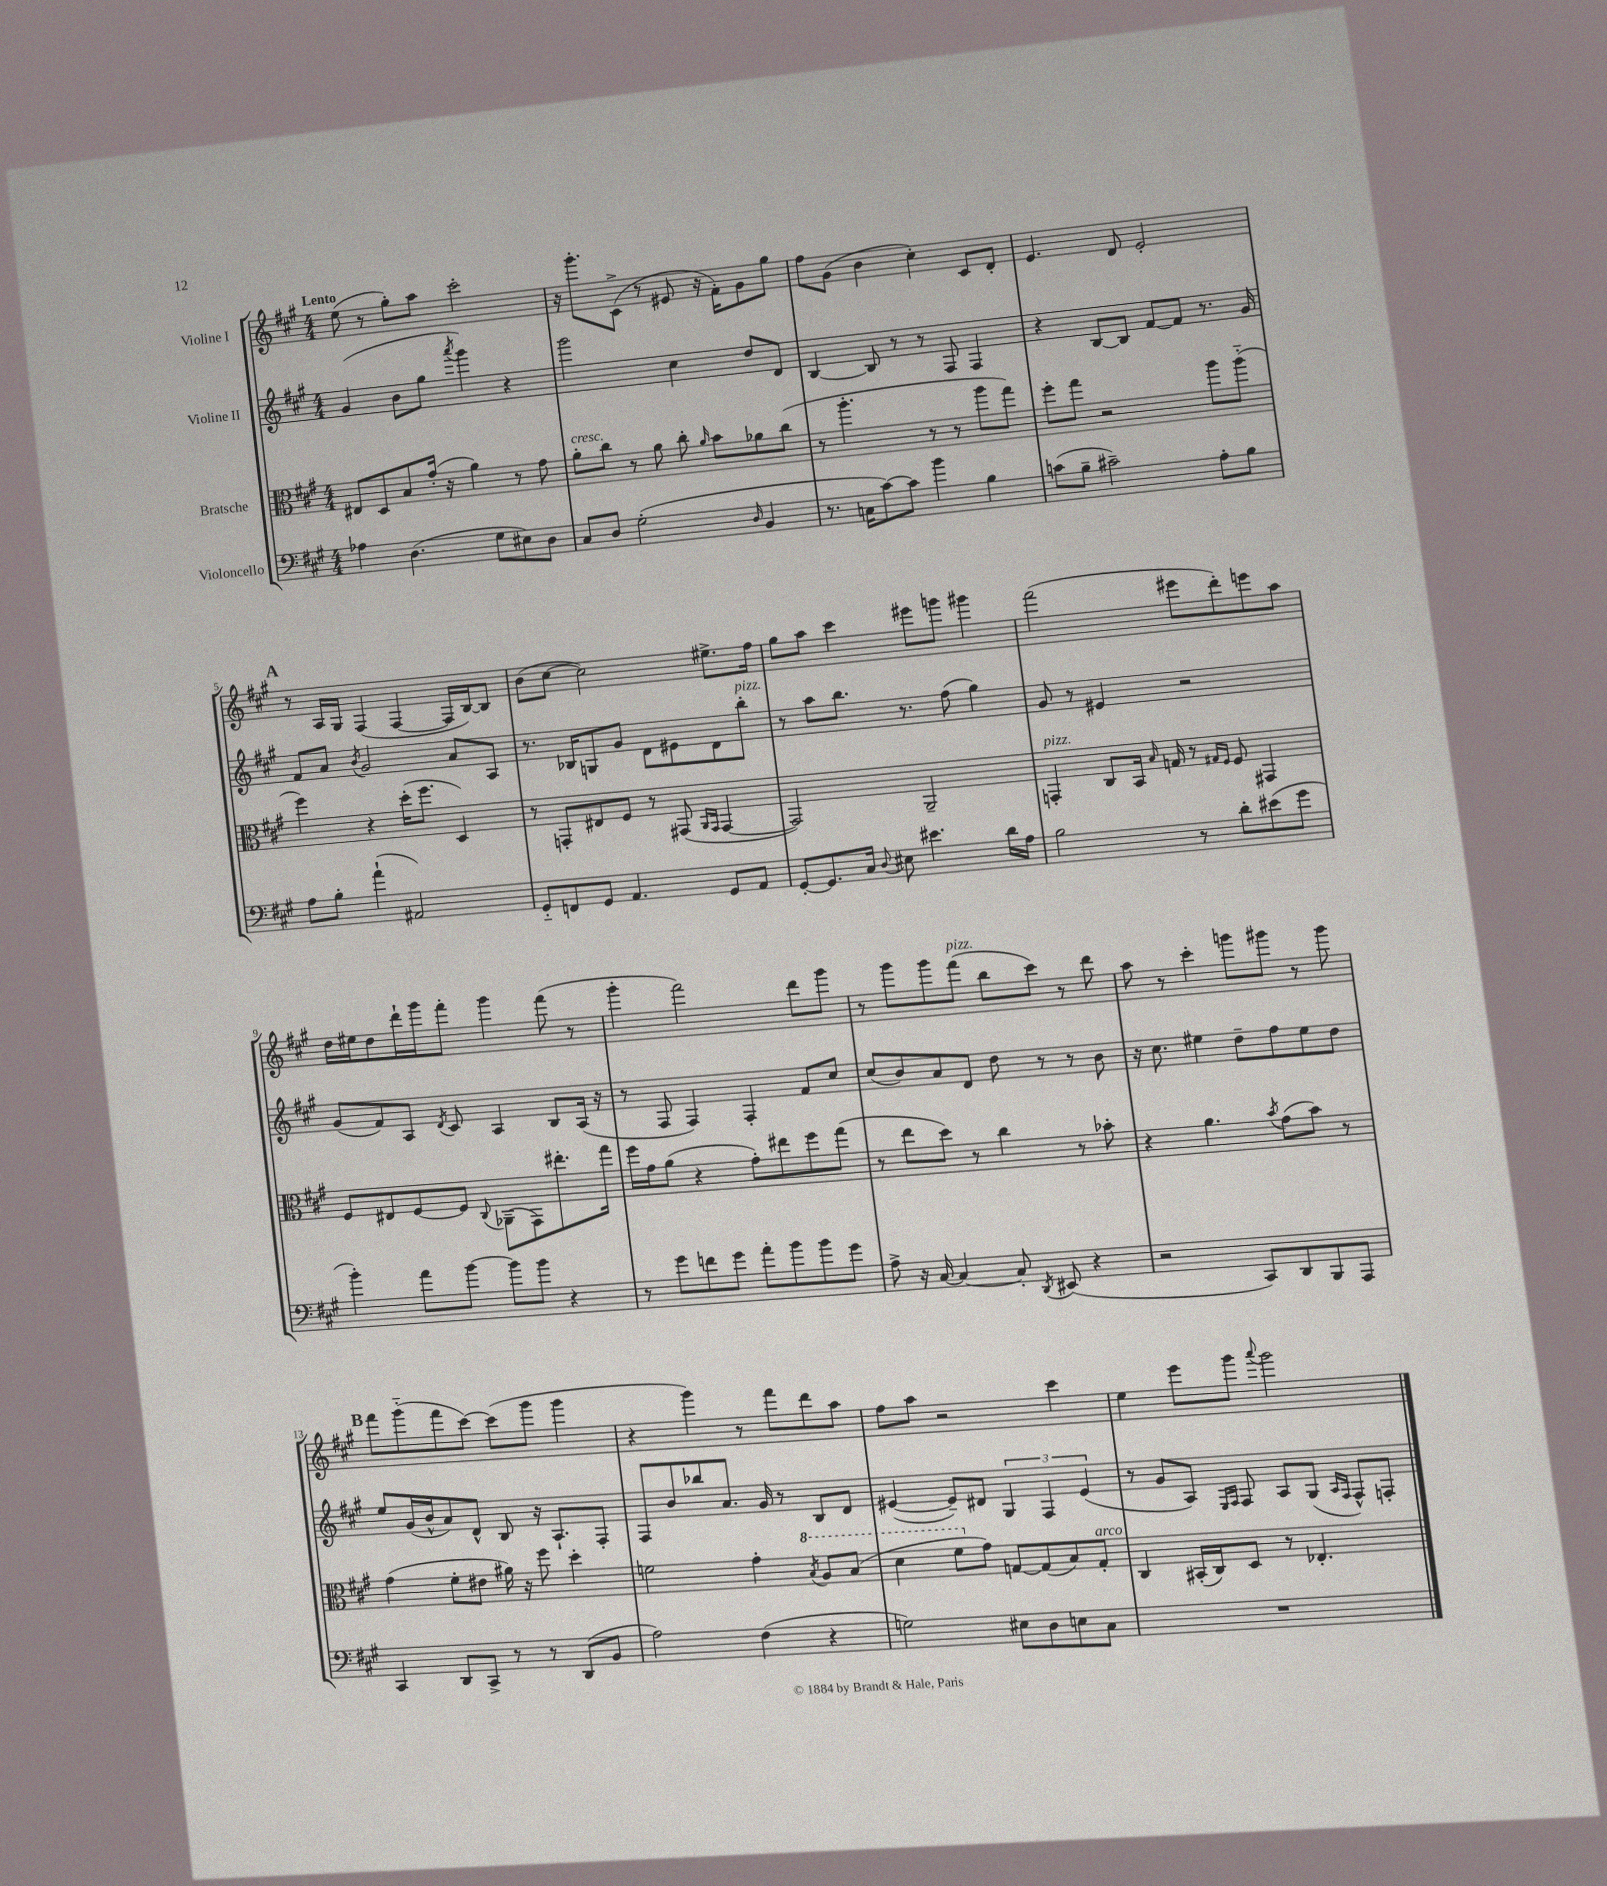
<<
\new StaffGroup <<
\new Staff = "s0" \with { instrumentName = "Violine I" } {
    \clef treble \key a \major \numericTimeSignature \time 4/4 \tempo "Lento"
    \autoBeamOff e''8( r8 gis''8[-.) a''8] cis'''2-. |
    r16 gis'''8.[-. cis'8]->( r8 eis'8 r16 fis'16[-.) gis'8 gis''8] |
    fis''8[ gis'8]( b'4 cis''4-.) cis'8[ d'8]-. |
    e'4. d'8 e'2-. |
    \mark \markup { \bold "A" } r8 a16[ gis16] fis4( fis4~ fis16[ b16~) b8] |
    b'8[( cis''8]~ cis''2) eis''8.[-> fis''16] |
    gis''8[ a''8] cis'''4 eis'''8[ g'''8] gis'''4 |
    fis'''2( eis'''8[ d'''8-.) e'''8 a''8] |
    d''16[ eis''16 d''8 d'''16-! gis'''16 fis'''8]-. gis'''4 fis'''8( r8 |
    gis'''4-. fis'''2) d'''8[ gis'''8] |
    r8 gis'''8[ gis'''8 fis'''8]^\markup { \italic "pizz." }( b''8[ cis'''8]) r8 d'''8 |
    a''8 r8 cis'''4-. g'''8[ gis'''8] r8 gis'''8 |
    \mark \markup { \bold "B" } fis'''8[ gis'''8-_( fis'''8 cis'''8]~) cis'''8[( gis'''8] gis'''4 |
    r4 gis'''4) r8 fis'''8[ d'''8 a''8] |
    fis''8[ a''8] r2 cis'''4 |
    e''4 e'''8[ gis'''8] \appoggiatura { a'''8 } gis'''2 \bar "|." |
}
\new Staff = "s1" \with { instrumentName = "Violine II" } {
    \clef treble \key a \major \numericTimeSignature \time 4/4
    \autoBeamOff gis'4( b'8[ gis''8] \acciaccatura { a'''8 } gis'''4) r4 |
    gis'''2 cis''4 d''8[ d'8] |
    b4~ b8 r8 r8 fis8 fis4 |
    r4 b8[~ b8] fis'8[~ fis'8] r8. gis'16 |
    \mark \markup { \bold "A" } fis'8[ a'8] \acciaccatura { b'8 } gis'2 a'8[ a8] |
    r8. bes16[ g8 gis'8] d'8[ eis'8 d'8 b''8]-.^\markup { \italic "pizz." } |
    r8 a''8[ b''8.] r8. fis''8( gis''4) |
    gis'8 r8 eis'4 r2 |
    gis'8[( fis'8) a8] \acciaccatura { d'8 } cis'8 a4 b8[ a16]( r16 |
    r8 fis8 fis4) fis4-. fis'8[ cis''8] |
    cis''8[( b'8) a'8 d'8] d''8 r8 r8 b'8 |
    r16 cis''8. eis''4 d''8[-- fis''8 eis''8 d''8] |
    \mark \markup { \bold "B" } e''8[ gis'16( b'16-^ a'8) d'8]-^ b8 r16 a8.[-! fis8]-. |
    fis8[ b'8 bes''8 a'8.] gis'16 r8 b8[ d'8] |
    eis'4~( eis'8[--) dis'8] \tuplet 3/2 { gis4 fis4 eis'4( } |
    r8 gis'8[ a8]) \grace { e16[ fis16] } fis8 a8[ gis8]( \grace { a16[ fis16] } fis8[-^) f8]-. \bar "|." |
}
\new Staff = "s2" \with { instrumentName = "Bratsche" } {
    \clef alto \key a \major \numericTimeSignature \time 4/4
    \autoBeamOff eis8[ d8 b8 gis'16]-.( r16 a'4) r8 gis'8 |
    a'8[-.^\markup { \italic "cresc." } cis''8] r8 a'8 cis''8-. \grace { a'16 } b'8[ aes'8 cis''8]( |
    r8 a''4.-. r8 r8 a''8[ gis''8]) |
    fis''8[-. gis''8] r2 a''8[ a''8]-_( |
    \mark \markup { \bold "A" } fis''4) r4 d''16[-.( fis''8.] d4) |
    r8 g,8[-. eis8 fis8] r8 gis,8( \grace { a,16[ gis,16] } gis,4~ |
    gis,2) a,2-- |
    g,4-.^\markup { \italic "pizz." } cis8[ b,16] \grace { b16 } g16 r8 \grace { gis16[ fis16] } fis8 gis,4 |
    fis8[ eis8 fis8~ fis8] \appoggiatura { cis8 } aes,8[--( gis,8) eis''8.-. gis''16] |
    fis''16[ gis'16 a'8]( r4 gis'8[-.) eis''8 fis''8 gis''8]( |
    r8 e''8[ d''8]) r8 cis''4 r8 bes'8-. |
    r4 a'4. \acciaccatura { b'8 } gis'8[( b'8]) r8 |
    \mark \markup { \bold "B" } gis'4( fis'8[-. eis'8] ais'16) r16 fis''8 d''4-. |
    f'2 gis'4-. \ottava #1 \acciaccatura { b'8 } a'8[ b'8]( |
    d''4 fis''8[ \ottava #0 gis'8]) g8[~ g8( b8) g8]-.^\markup { \italic "arco" } |
    cis4 bis,16[-.( cis16) d8] r8 ees4.-. \bar "|." |
}
\new Staff = "s3" \with { instrumentName = "Violoncello" } {
    \clef bass \key a \major \numericTimeSignature \time 4/4
    \autoBeamOff aes4 d4.( gis8[ eis8) d8] |
    cis8[ d8] gis2-.( \grace { d16 } b,4 |
    r8. c16[ cis'8~) cis'8] b'4 b4 |
    c'8[( b8]-- cis'2--) a8[-. b8] |
    \mark \markup { \bold "A" } a8[ b8]-. a'4-!( ais,2) |
    gis,8[-_ f,8 gis,8] a,4. gis,8[ a,8] |
    gis,8[~-. gis,8. cis16] \appoggiatura { d8 } eis8 eis'4. d'16[ a16] |
    b2 r8 d'8[-. eis'8( gis'8] |
    b'4-.) a'8[ b'8]~ b'8[ b'8] r4 |
    r8 gis'8[ f'8 gis'8] a'8[-. b'8 b'8 gis'8] |
    a8-> r16 cis16~ cis4~ cis8-. \acciaccatura { d,8 } eis,8( r4 |
    r2 cis,8[) d,8 b,,8 a,,8] |
    \mark \markup { \bold "B" } cis,4 d,8[ cis,8]-> r8 r8 d,8[( b,8] |
    a2) fis4( r4 |
    g2) eis8[ d8 e8 cis8] |
    R1 \bar "|." |
}
>>
>>
